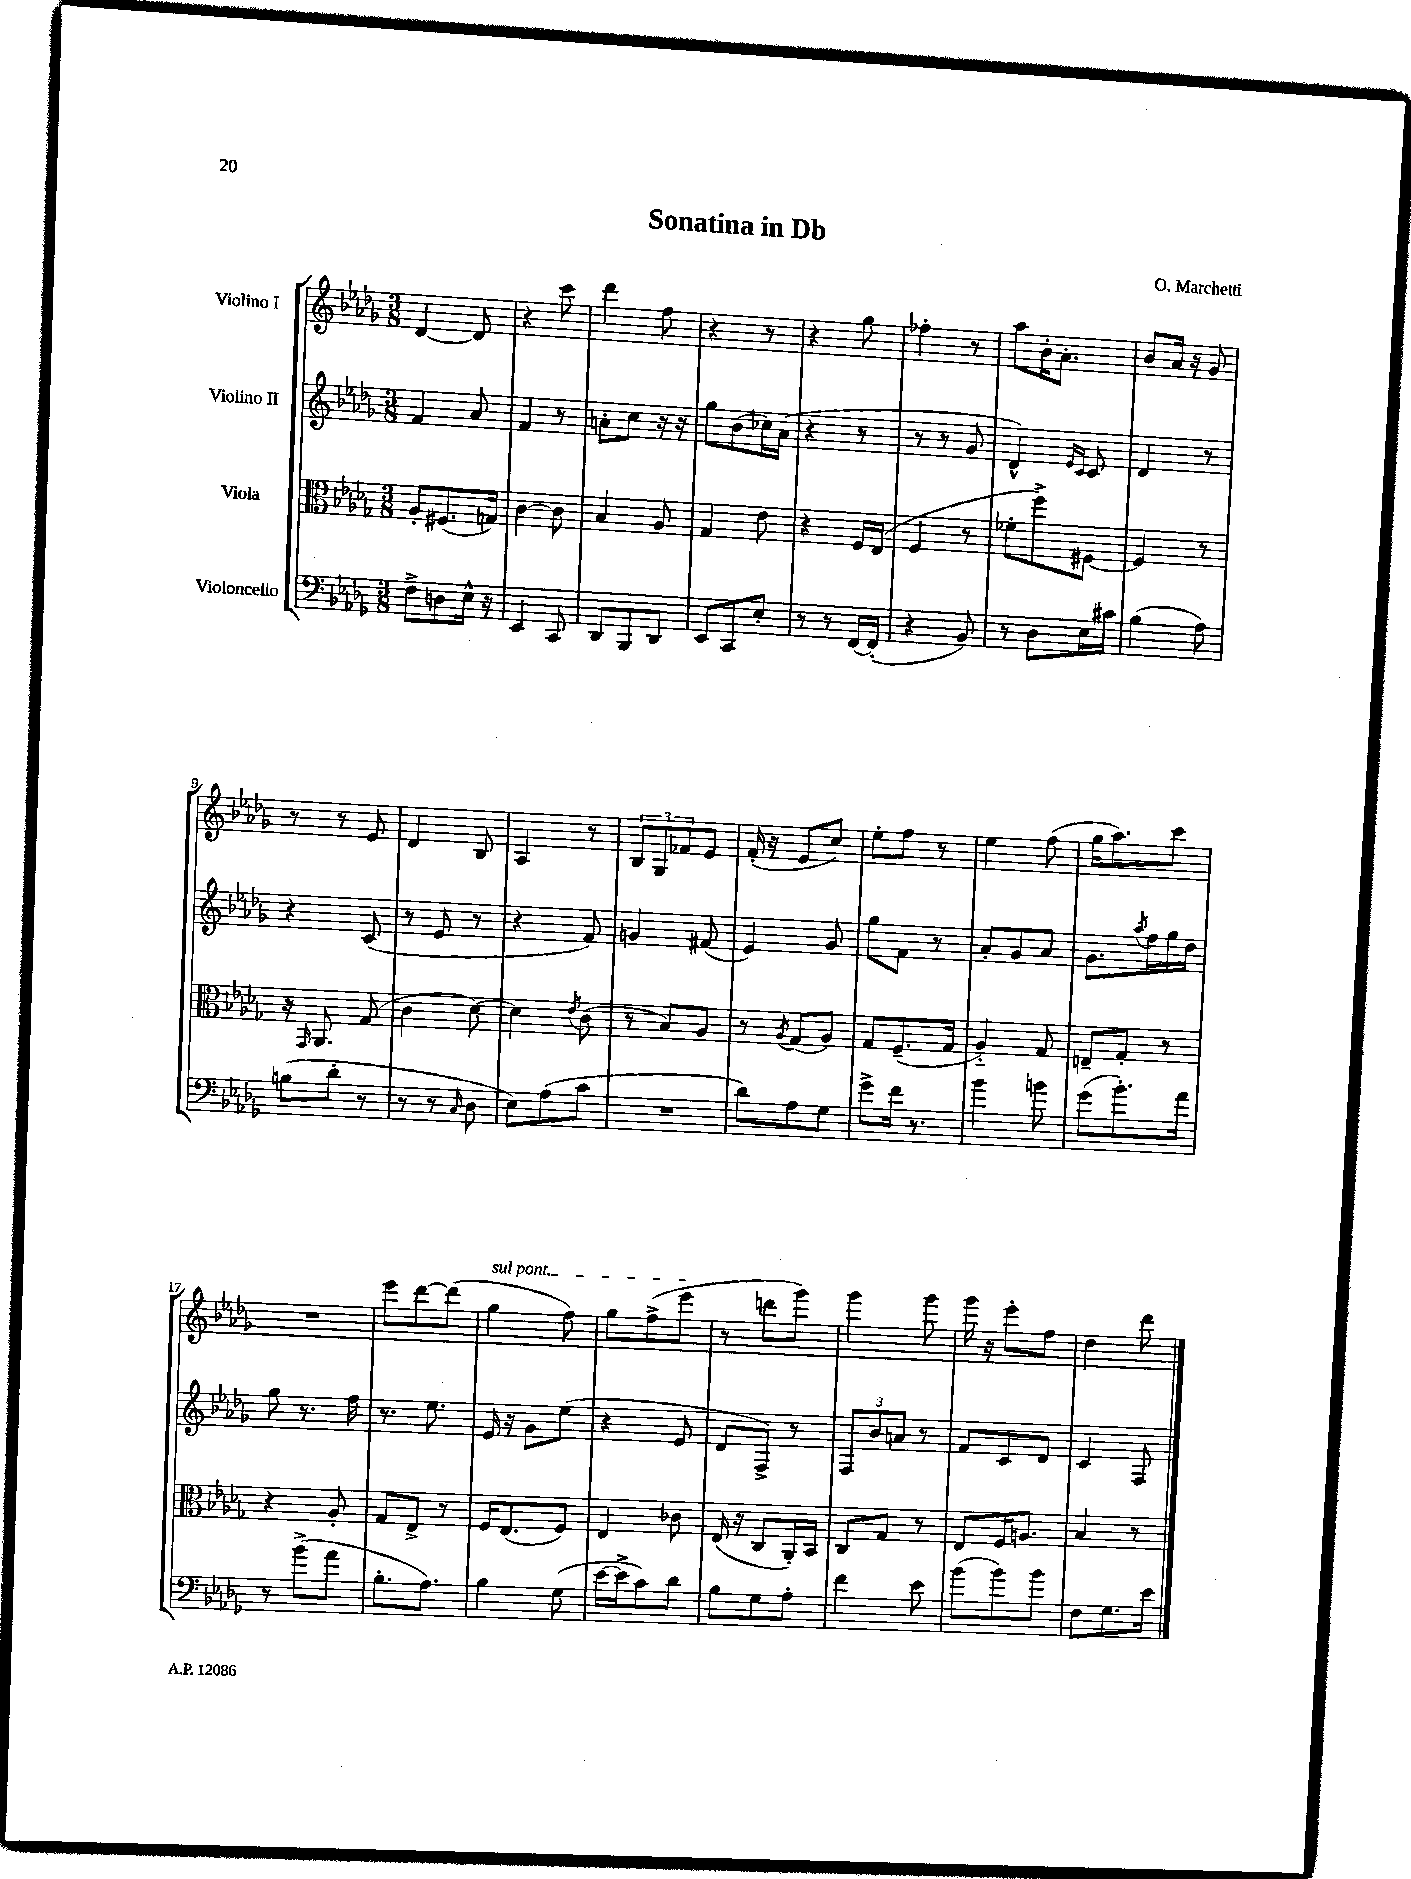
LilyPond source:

\header { title = "Sonatina in Db" composer = "O. Marchetti" }
<<
\new StaffGroup <<
\new Staff = "s0" \with { instrumentName = "Violino I" } {
    \clef treble \key des \major \numericTimeSignature \time 3/8
    des'4~ des'8 |
    r4 c'''8 |
    des'''4 f''8 |
    r4 r8 |
    r4 ges''8 |
    fes''4-. r8 |
    aes''8 bes'16-. aes'8.-. |
    bes'8 aes'16 r16 ges'8 |
    r8 r8 ees'8 |
    des'4 bes8 |
    aes4 r8 |
    \tuplet 3/2 { bes8 ges8 fes'8 } ees'8 |
    f'16-.( r16 ees'8 c''8) |
    ees''8-. f''8 r8 |
    ees''4 f''8( |
    ges''16 aes''8.) c'''8 |
    R4. |
    ees'''8 des'''8~ des'''8( |
    \once \override TextSpanner.bound-details.left.text = \markup { \italic "sul pont." } ges''4\startTextSpan f''8) |
    ges''8 f''8->( ees'''8\stopTextSpan |
    r8 d'''8 ges'''8) |
    ges'''4 ges'''8 |
    ges'''16 r16 ees'''8-. f''8 |
    des''4 des'''8 \bar "|." |
}
\new Staff = "s1" \with { instrumentName = "Violino II" } {
    \clef treble \key des \major \numericTimeSignature \time 3/8
    f'4 aes'8 |
    f'4 r8 |
    a'8-. c''8 r16 r16 |
    ges''8 bes'8( ces''16) aes'16( |
    r4 r8 |
    r8 r8 ges'8 |
    des'4-^) \grace { ees'16 c'16 } c'8 |
    des'4 r8 |
    r4 c'8( |
    r8 ees'8 r8 |
    r4 f'8) |
    g'4 fis'8( |
    ees'4) ges'8 |
    ges''8 f'8 r8 |
    aes'8-. ges'8 aes'8 |
    ges'8. \acciaccatura { aes''8 } f''16 ges''16 des''16 |
    ges''8 r8. f''16 |
    r8. ees''8. |
    ees'16 r16 ges'8 ees''8( |
    r4 ees'8 |
    des'8 f8->) r8 |
    \tuplet 3/2 { f8 bes'8 a'8 } r8 |
    f'8 c'8 des'8 |
    c'4 f8 \bar "|." |
}
\new Staff = "s2" \with { instrumentName = "Viola" } {
    \clef alto \key des \major \numericTimeSignature \time 3/8
    aes8-. fis8.( g16) |
    c'4~ c'8 |
    bes4 aes8 |
    ges4 ees'8 |
    r4 f16 ees16( |
    f4 r8 |
    fes'8-. f''8->) fis8~ |
    fis4 r8 |
    r16 \grace { ges,16 } aes,8. ges8( |
    c'4 des'8~) |
    des'4 \acciaccatura { ees'8 } c'8( |
    r8 bes8) aes8 |
    r8 \acciaccatura { aes8 } ges8( aes8) |
    ges8 f8.--( ges16 |
    aes4-_) ges8 |
    e8-- ges8-. r8 |
    r4 aes8-. |
    ges8 ees8-> r8 |
    f16 ees8.( f8) |
    ees4 ces'8 |
    ees16( r16 c8 aes,16-.) bes,16 |
    c8 ges8 r8 |
    ees8 f16 a8. |
    bes4 r8 \bar "|." |
}
\new Staff = "s3" \with { instrumentName = "Violoncello" } {
    \clef bass \key des \major \numericTimeSignature \time 3/8
    f8-> d8 ees16-^ r16 |
    ees,4 c,8 |
    des,8 bes,,8 des,8 |
    ees,8 c,8 ees8-. |
    r8 r8 f,16~ f,16-.( |
    r4 bes,8) |
    r8 des8 ees16 cis'16 |
    bes4( aes8) |
    b8( des'8-. r8 |
    r8 r8 \grace { c16 } des8 |
    ees8) aes8( c'8 |
    R4. |
    des'8) aes8 ges8 |
    ges'8-> f'16 r8. |
    bes'4 b'8 |
    ges'8( bes'8.-.) aes'16 |
    r8 bes'8->( aes'8 |
    bes8.-. aes8.) |
    bes4 ges8( |
    ees'16~ ees'16-> c'8) des'8 |
    bes8 ges8 aes8-. |
    f'4 ees'8 |
    bes'8( bes'8) bes'8 |
    f8 ges8. ees'16 \bar "|." |
}
>>
>>
